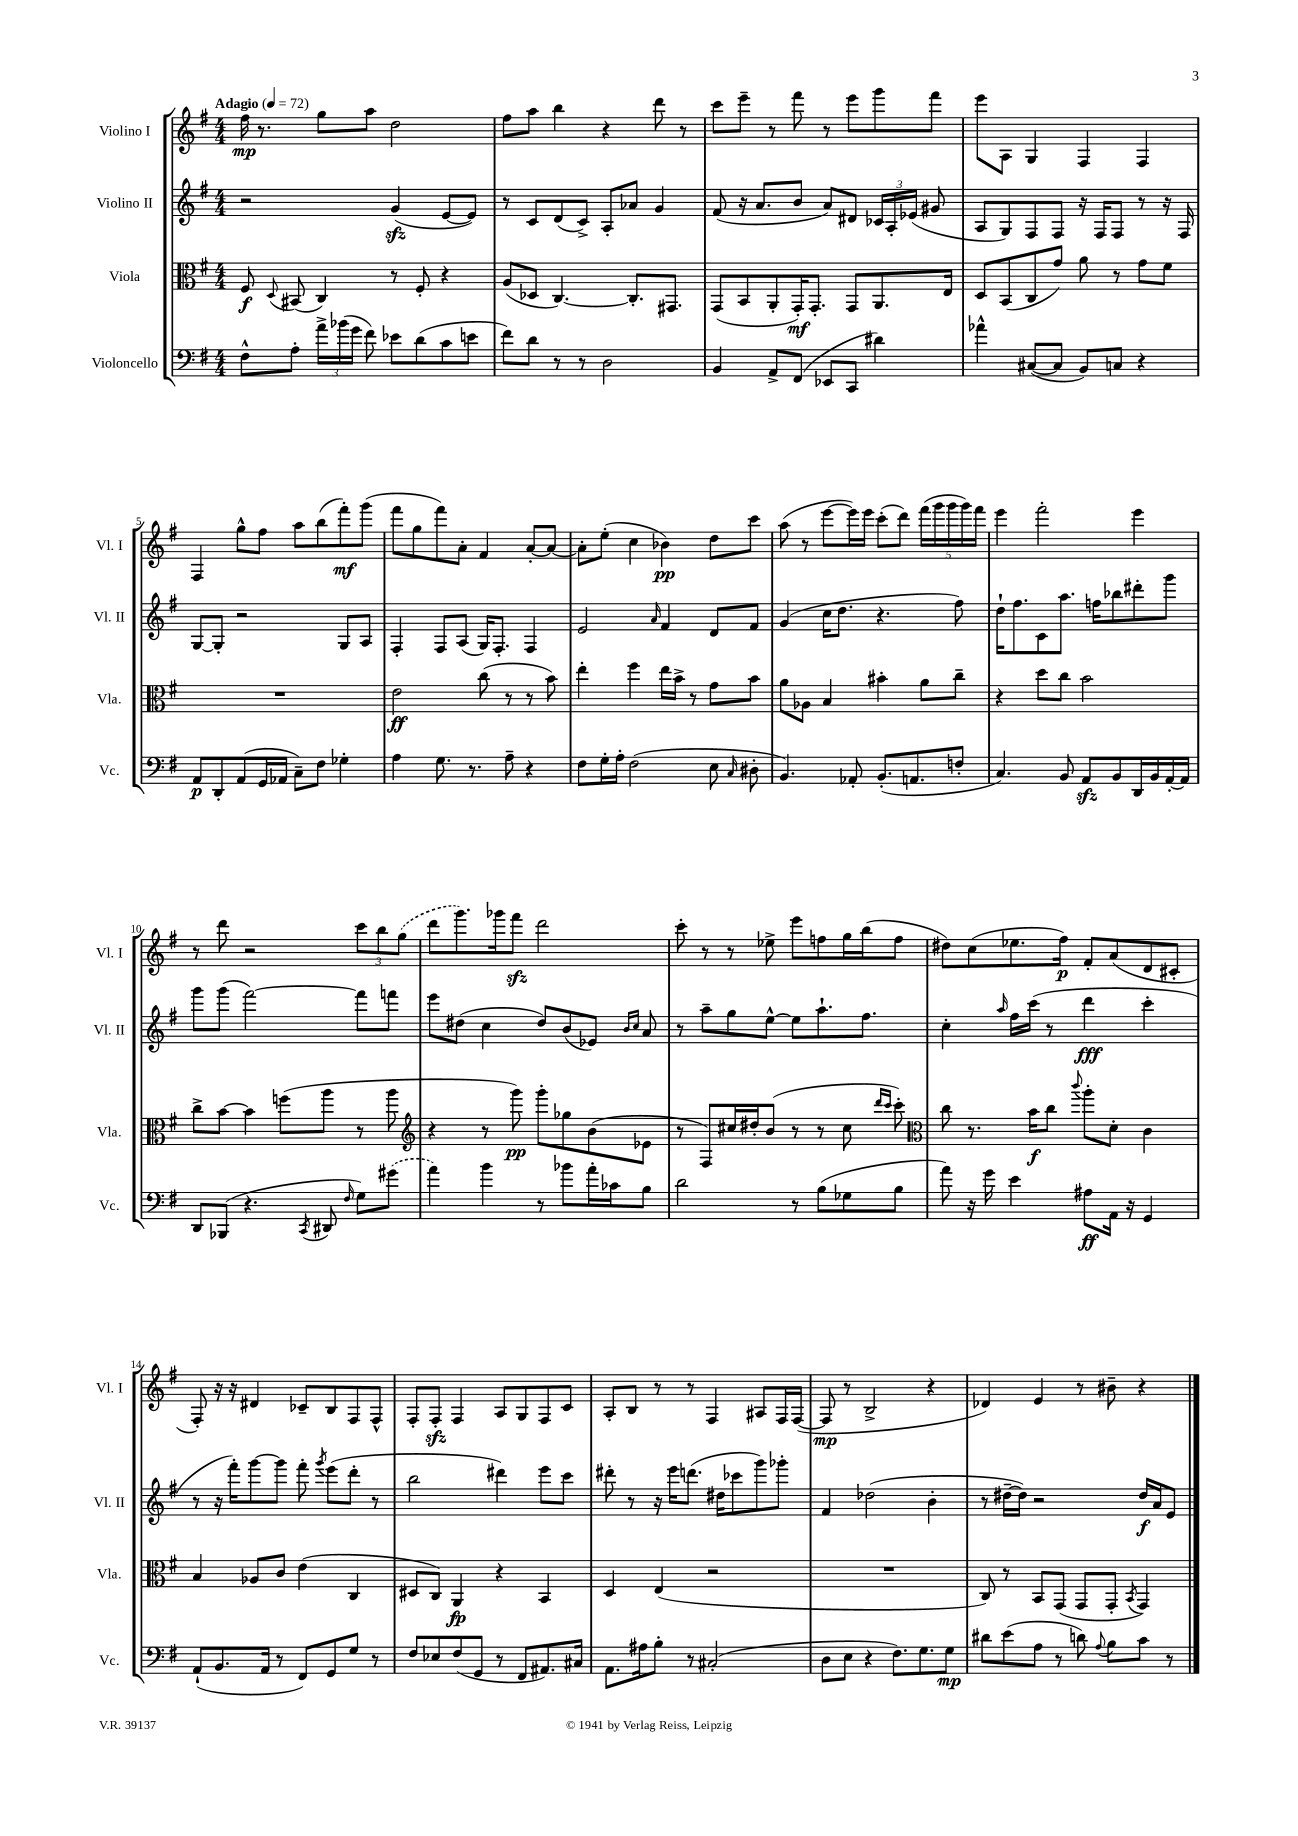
<<
\new StaffGroup <<
\new Staff = "s0" \with { instrumentName = "Violino I" shortInstrumentName = "Vl. I" } {
    \clef treble \key g \major \numericTimeSignature \time 4/4 \tempo "Adagio" 4 = 72
    \autoBeamOff fis''16\mp r8. g''8[ a''8] d''2 |
    fis''8[ a''8] b''4 r4 d'''8 r8 |
    c'''8[ e'''8]-- r8 fis'''8 r8 e'''8[ g'''8 fis'''8] |
    e'''8[ a8] g4 fis4 fis4 |
    fis4 g''8[-^ fis''8] a''8[ b''8( fis'''8-.\mf) g'''8]( |
    fis'''8[ g''8 fis'''8) a'8]-. fis'4 a'8[~-. a'8]~ |
    a'8[-. e''8]-.( c''4 bes'4\pp) d''8[ c'''8] |
    a''8( r8 e'''8[~ e'''16) e'''16] c'''8[-.( d'''8]) \tuplet 5/4 { fis'''16[( g'''16 g'''16 g'''16) fis'''16] } |
    e'''4 fis'''2-. e'''4 |
    r8 d'''8 r2 \tuplet 3/2 { c'''8[ b''8 \once \slurDashed g''8]( } |
    d'''8[ g'''8.) ges'''16 fis'''8]\sfz d'''2 |
    c'''8-. r8 r8 ees''8-> e'''8[ f''8 g''16 b''16( f''8] |
    dis''8[) c''8( ees''8. fis''16]\p) fis'8[-. a'8( d'8 cis'8]-. |
    fis8-.) r16 r16 dis'4 ces'8[-- b8 fis8 fis8]-^ |
    fis8[-. fis8]-.\sfz fis4 a8[ g8 fis8 c'8] |
    a8[-. b8] r8 r8 fis4 ais8[ fis16 fis16]~( |
    fis8\mp r8 b2-> r4 |
    des'4) e'4 r8 bis'8-- r4 \bar "|." |
}
\new Staff = "s1" \with { instrumentName = "Violino II" shortInstrumentName = "Vl. II" } {
    \clef treble \key g \major \numericTimeSignature \time 4/4
    \autoBeamOff r2 g'4\sfz( e'8[~ e'8]) |
    r8 c'8[ d'8( c'8]->) a8[-. aes'8] g'4 |
    fis'8( r16 a'8.[ b'8] a'8[) dis'8] \tuplet 3/2 { ces'16[ a16-. ees'16]( } gis'8 |
    a8[ g8) fis8 fis8] r16 fis16[ fis8] r8 r16 fis16 |
    g8[~ g8]-. r2 g8[ a8] |
    fis4-. fis8[ a8]( g16[) fis8.]-. fis4 |
    e'2 \grace { a'16 } fis'4 d'8[ fis'8] |
    g'4( c''16[ d''8.] r4. fis''8) |
    d''16[-! fis''8. c'8 a''8.] f''16[ bes''8 dis'''8-. g'''8] |
    g'''8[ g'''8]( fis'''2~) fis'''8[ f'''8] |
    e'''8[ dis''8]( c''4 dis''8[) b'8( ees'8]) \grace { b'16[ c''16] } a'8 |
    r8 a''8[-- g''8 e''8]~-^ e''8[ a''8.-! fis''8.] |
    c''4-. \grace { a''16 } fis''16[ c'''16]( r8 d'''4\fff c'''4-. |
    r8 r16 fis'''16[-.) g'''8~ g'''8] fis'''8-. \acciaccatura { g'''8 } e'''8[( d'''8]-. r8 |
    b''2 dis'''4) e'''8[ c'''8] |
    dis'''8-. r8 r16 e'''16[ d'''8.]( dis''16[ ces'''8 g'''8) ges'''8]-. |
    fis'4 des''2( b'4-. |
    r8 dis''16[~-- dis''16]) r2 dis''16[\f a'16 e'8] \bar "|." |
}
\new Staff = "s2" \with { instrumentName = "Viola" shortInstrumentName = "Vla." } {
    \clef alto \key g \major \numericTimeSignature \time 4/4
    \autoBeamOff fis8\f \appoggiatura { d8 } bis,8( c4) r8 fis8-. r4 |
    a8[( des8] c4.~) c8.[-. gis,8.] |
    g,8[( b,8 a,8-. g,16-.\mf) g,8.]-. g,8[ a,8. e16] |
    d8[ b,8( c8 g'8]) a'8 r8 g'8[ fis'8] |
    R1 |
    e'2\ff c''8( r8 r8 b'8) |
    e''4-. fis''4 e''16[ b'16]-> r8 g'8[ b'8] |
    a'8[ aes8] b4 bis'4-. a'8[ c''8]-- |
    r4 d''8[ c''8] b'2 |
    c''8[-> b'8]~ b'4 f''8[( a''8] r8 a''8 |
    \clef treble r4 r8 g'''8\pp) g'''8[-. ges''8 b'8( ees'8] |
    r8 fis8[) cis''16 dis''16-. b'8]( r8 r8 cis''8 \grace { d'''16[ c'''16] } c'''8-.) |
    \clef alto c''8 r8. b'16[\f c''8] \appoggiatura { c'''8 } a''8[-. d'8]-. c'4 |
    b4 aes8[ c'8] e'4( c4 |
    dis8[ c8]) a,4\fp r4 b,4 |
    d4 e4( r2 |
    R1 |
    c8) r8 b,8[ g,8]( g,8[ g,8]-. \acciaccatura { b,8 } g,4) \bar "|." |
}
\new Staff = "s3" \with { instrumentName = "Violoncello" shortInstrumentName = "Vc." } {
    \clef bass \key g \major \numericTimeSignature \time 4/4
    \autoBeamOff fis8[-^ a8]-. \tuplet 3/2 { a'16[-> bes'16( g'16] } fis'8) ees'8[ d'8( c'8 e'8] |
    fis'8[) d'8] r8 r8 d2 |
    b,4 a,8[-> fis,8]( ees,8[ c,8] dis'4) |
    aes'4-^ cis8[~( cis8] b,8[) c8] r4 |
    a,8[\p d,8-. a,8( g,16 aes,16] c8[--) fis8] ges4-. |
    a4 g8. r8. a8-- r4 |
    fis8[ g16-. a16]-. fis2( e8 \grace { c16 } dis8-. |
    b,4.) aes,8-. b,8.[-.( a,8. f8]-. |
    c4.) b,8 a,8[\sfz b,8 d,16 b,16 a,16~-. a,16] |
    d,8[ bes,,8]( r4. \acciaccatura { c,8 } dis,8 \grace { fis16 } g8[) \once \slurDashed gis'8]( |
    a'4) b'4 r8 bes'8[ a'16-. ces'16 b8] |
    d'2 r8 b8[( ges8 b8] |
    a'8) r16 g'16 e'4 ais8[\ff a,16] r16 g,4 |
    a,8[-!( b,8. a,16] r8 fis,8[) g,8 g8] r8 |
    fis8[ ees8 fis8( g,8] r8 fis,8[ ais,8.) cis16] |
    a,8.[ ais16 b8]-. r8 cis2-.( |
    d8[ e8] r4 fis8.[) g8. g8]\mp |
    dis'8[ e'8( a8] r8 d'8) \appoggiatura { a8 } b8[ c'8] r8 \bar "|." |
}
>>
>>
